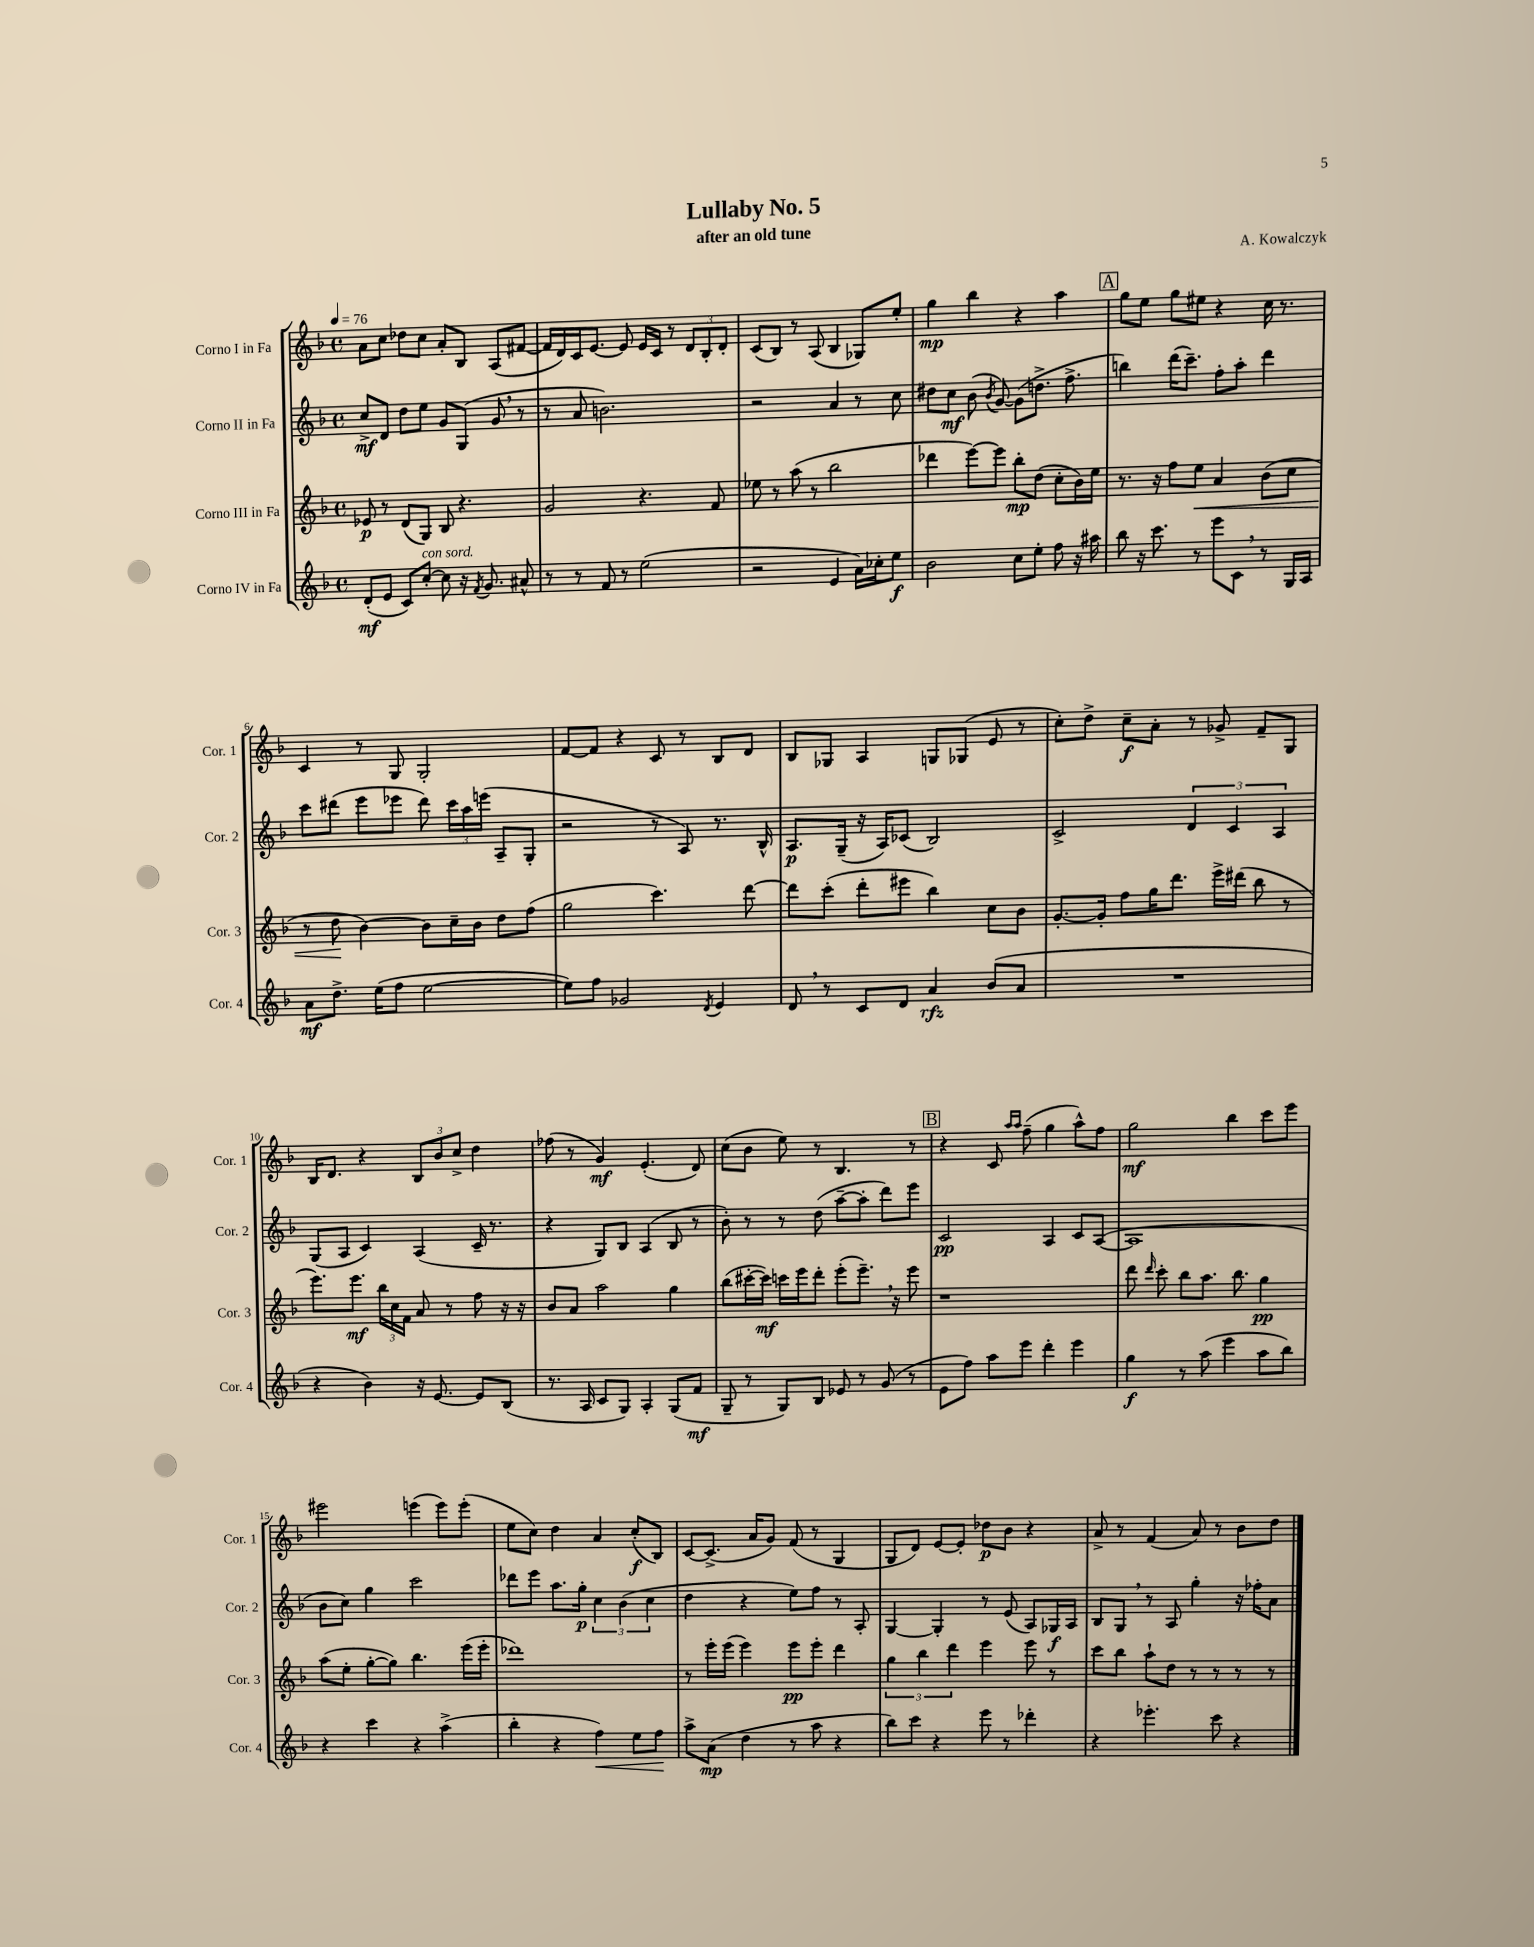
\header { title = "Lullaby No. 5" composer = "A. Kowalczyk" subtitle = "after an old tune" }
<<
\new StaffGroup <<
\new Staff = "s0" \with { instrumentName = "Corno I in Fa" shortInstrumentName = "Cor. 1" } {
    \clef treble \key f \major \defaultTimeSignature \time 4/4 \tempo 4 = 76
    \autoBeamOff a'8[ c''8] des''8[ c''8] a'8[-. bes8] a8[( fis'8]~ |
    fis'16[ d'16) c'16 e'8.]~ e'8 e'16[ c'16] r8 \tuplet 3/2 { d'8[ bes8-. d'8]-. } |
    c'8[( bes8]) r8 a8( bes4 ges8[) e''8]-. |
    g''4\mp bes''4 r4 a''4 |
    \mark \markup { \box "A" } g''8[ e''8] g''8[ eis''8] r4 c''16 r8. |
    c'4 r8 g8 g2-. |
    f'8[~ f'8] r4 c'8 r8 bes8[ d'8] |
    bes8[ ges8] a4 g8[ ges8]( e'8 r8 |
    c''8[-.) d''8]-> c''8[--\f a'8]-. r8 ges'8-> f'8[-- g8] |
    bes16[ d'8.] r4 \tuplet 3/2 { bes8[ bes'8 c''8]-> } d''4 |
    fes''8( r8 g'4\mf) e'4.-.( d'8) |
    c''8[( bes'8] e''8) r8 bes4. r8 |
    \mark \markup { \box "B" } r4 c'8 \grace { a''16[ a''16] } f''8--( g''4 a''8[-^) f''8] |
    g''2\mf bes''4 c'''8[ e'''8] |
    eis'''2 e'''4( e'''8[) e'''8]-.( |
    e''8[ c''8]) d''4 a'4 c''8[-.\f( bes8]) |
    c'8[~ c'8.]->( a'16[ g'8]) f'8( r8 g4 |
    g8[ d'8]) e'8[~ e'8]-. des''8[\p bes'8] r4 |
    a'8-> r8 f'4( a'8) r8 bes'8[ d''8] \bar "|." |
}
\new Staff = "s1" \with { instrumentName = "Corno II in Fa" shortInstrumentName = "Cor. 2" } {
    \clef treble \key f \major \defaultTimeSignature \time 4/4
    \autoBeamOff c''8[->\mf d'8] d''8[ e''8] g'8[ g8]( g'8 \breathe r8 |
    r8 a'8 b'2.) |
    r2 a'4 r8 c''8 |
    dis''8[ c''8]\mf bes'8( \acciaccatura { bes'8 } g'8~) g'8[( d''8.]-> f''8.-> |
    \mark \markup { \box "A" } b''4) d'''16[( c'''8.]--) f''8[-. a''8]-. d'''4 |
    c'''8[ dis'''8]( e'''8[ ees'''8] dis'''8) \tuplet 3/2 { c'''16[ a''16 e'''16]( } a8[-- g8]-. |
    r2 r8 a8) r8. bes16-^ |
    a8.[\p g16]--( r16 a16[) ces'8]( bes2) |
    c'2-> \tuplet 3/2 { d'4 c'4 a4 } |
    g8[( a8] c'4) a4( c'16-- r8. |
    r4 g8[) bes8] a4( bes8 r8 |
    bes'8-.) r8 r8 d''8( a''8[~-- a''8]-. d'''8[) e'''8] |
    \mark \markup { \box "B" } c'2\pp a4 c'8[ a8]~( |
    a1 |
    bes'8[ c''8]) g''4 c'''2 |
    des'''8[ e'''8] a''8.[ g''16]-.\p \tuplet 3/2 { c''4 bes'4( c''4 } |
    d''4 r4 e''8[) f''8] r8 a8-. |
    g4~ g4-. r8 e'8( a8[) ges16\f a16] |
    bes8[ g8] \breathe r8 a8 g''4-. r16 fes''16[-. a'8] \bar "|." |
}
\new Staff = "s2" \with { instrumentName = "Corno III in Fa" shortInstrumentName = "Cor. 3" } {
    \clef treble \key f \major \defaultTimeSignature \time 4/4
    \autoBeamOff ees'8\p r8 d'8[( g8]) bes8 r4. |
    g'2 r4. f'8 |
    ees''8 r8 a''8( r8 bes''2 |
    des'''4 e'''8[~) e'''8] bes''8[-.\mp d''8]( c''8[-. bes'16) e''16] |
    \mark \markup { \box "A" } r8. r16 f''8[ e''8]\< a'4 bes'8[( c''8] |
    r8 d''8\! bes'4~) bes'8[ c''16-- bes'16] d''8[ f''8]( |
    g''2 c'''4.) d'''8~ |
    d'''8[ c'''8]-.( d'''8[-. eis'''8] bes''4) c''8[ bes'8] |
    g'8.[~-. g'16]-. f''8[ g''16 d'''8.] e'''16[-> dis'''16]( bes''8 r8 |
    e'''8.[) e'''8.]\mf \tuplet 3/2 { bes''16[ c''16 f'16] } a'8 r8 f''8 r16 r16 |
    bes'8[ a'8] a''2 g''4 |
    bes''8[( cis'''16~-. cis'''16]\mf) c'''16[ e'''16 d'''8]-. e'''8[-.( e'''8.]--) \breathe r16 e'''8 |
    \mark \markup { \box "B" } r1 |
    d'''8 \grace { d'''16 } c'''8-. bes''8[ a''8.] bes''8. g''4\pp |
    a''8[( e''8]-. g''8[~-. g''8]) bes''4. e'''16[( e'''16]-. |
    des'''1) |
    r8 e'''16[-. e'''16]( e'''4) e'''8[\pp e'''8]-. d'''4 |
    \tuplet 3/2 { g''4 bes''4 d'''4 } e'''4 e'''8 r8 |
    c'''8[ bes''8] a''8[-! d''8] r8 r8 r8 r8 \bar "|." |
}
\new Staff = "s3" \with { instrumentName = "Corno IV in Fa" shortInstrumentName = "Cor. 4" } {
    \clef treble \key f \major \defaultTimeSignature \time 4/4
    \autoBeamOff d'8[-.\mf( e'8] c'8[) c''8]~-.^\markup { \italic "con sord." } c''8 r16 \acciaccatura { f'8 } g'8. ais'8-^ |
    r8 r8 f'8 r8 e''2( |
    r2 e'4 a'16[) ces''16-. e''8]\f |
    bes'2 c''8[ e''8]-. f''8 r16 ais''16 |
    \mark \markup { \box "A" } bes''8 r16 c'''8. r8 e'''8[ c'8] \breathe r8 g16[ a16] |
    a'8[\mf d''8.]-> e''16[( f''8] e''2~ |
    e''8[) f''8] ges'2 \acciaccatura { d'8 } e'4 |
    d'8 \breathe r8 c'8[ d'8] a'4\rfz bes'8[( a'8] |
    R1 |
    r4 bes'4) r16 e'8.~ e'8[ bes8]( |
    r8. a16 c'8[ g8]) a4-. g8[( f'8]\mf |
    g8-- r8 g8[) bes8] ees'8 r8 g'8( r8 |
    \mark \markup { \box "B" } e'8[ f''8]) a''8[ e'''8] d'''4-. e'''4 |
    g''4\f r8 a''8( e'''4 a''8[ bes''8]) |
    r4 c'''4 r4 a''4->( |
    bes''4-. r4 f''4\<) e''8[ f''8]\! |
    a''8[-> a'8]\mp( d''4 r8 a''8 r4 |
    bes''8[) c'''8] r4 e'''8 r8 des'''4-. |
    r4 ees'''4.-. c'''8 r4 \bar "|." |
}
>>
>>
